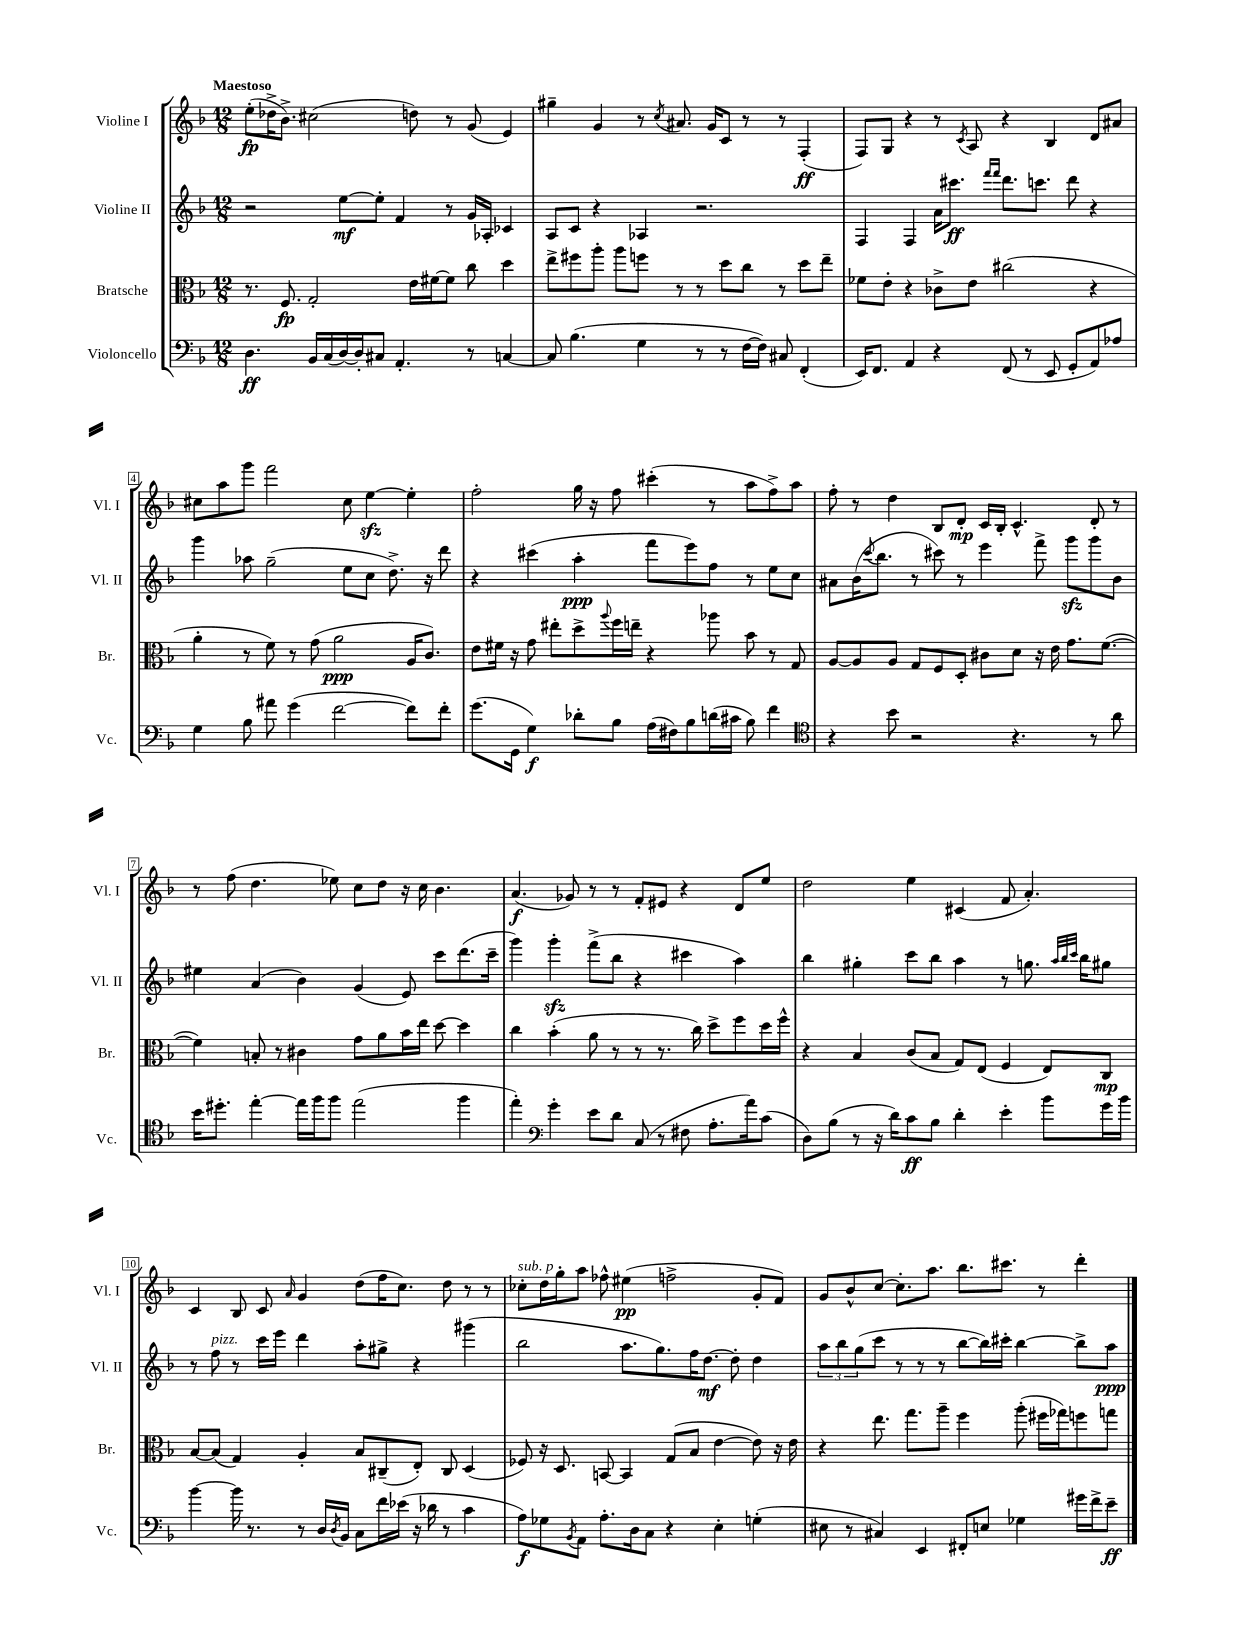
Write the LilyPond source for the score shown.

<<
\new StaffGroup <<
\new Staff = "s0" \with { instrumentName = "Violine I" shortInstrumentName = "Vl. I" } {
    \clef treble \key f \major \numericTimeSignature \time 12/8 \tempo "Maestoso"
    e''8-.\fp( des''16-> bes'8.->) cis''2( d''8) r8 g'8( e'4) |
    gis''4-- g'4 r8 \acciaccatura { c''8 } ais'8. g'16 c'8 r8 r8 f4-.\ff( |
    f8) g8 r4 r8 \acciaccatura { c'8 } a8 r4 bes4 d'8 ais'8 |
    cis''8 a''8 g'''8 f'''2 cis''8 e''4~\sfz e''4-. |
    f''2-. g''16 r16 f''8 cis'''4-.( r8 a''8 f''8->) a''8 |
    f''8-. r8 d''4 bes8 d'8-.\mp c'16 bes16-. c'4.-^ d'8-. r8 |
    r8 f''8( d''4. ees''8) c''8 d''8 r16 c''16 bes'4. |
    a'4.\f( ges'8) r8 r8 f'8-. eis'8 r4 d'8 e''8 |
    d''2 e''4 cis'4( f'8 a'4.-.) |
    c'4 bes8 c'8 \grace { a'16 } g'4 d''8( f''16 c''8.) d''8 r8 r8 |
    ces''8-.^\markup { \italic "sub. p" } d''16 g''16-. a''8 fes''8-^ eis''4\pp( f''2-> g'8-. f'8) |
    g'8 bes'8-^ c''8~ c''8.-. a''8. bes''8. cis'''8. r8 d'''4-. \bar "|." |
}
\new Staff = "s1" \with { instrumentName = "Violine II" shortInstrumentName = "Vl. II" } {
    \clef treble \key f \major \numericTimeSignature \time 12/8
    r2 e''8~\mf e''8-. f'4 r8 g'16 aes16-. ces'4 |
    a8 c'8 r4 aes4 r2. |
    f4 f4 a'16 cis'''8.\ff \grace { f'''16 f'''16 } d'''8. c'''8. d'''8 r4 |
    g'''4 aes''8 g''2--( e''8 c''8 d''8.->) r16 d'''8 |
    r4 cis'''4( a''4-.\ppp f'''8 e'''8) f''8 r8 e''8 c''8 |
    ais'8 bes'16( \acciaccatura { c'''8 } bes''8. r8 cis'''8) r8 e'''4 f'''8-> g'''8\sfz g'''8 bes'8 |
    eis''4 a'4( bes'4) g'4( e'8) c'''8 d'''8.( c'''16-- |
    g'''4) g'''4-.\sfz f'''8->( bes''8 r4 cis'''4 a''4) |
    bes''4 gis''4-. c'''8 bes''8 a''4 r8 g''8. \grace { a''32 bes''32 c'''32 } bes''16 gis''8 |
    r8 f''8^\markup { \italic "pizz." } r8 c'''16 e'''16 d'''4 a''8-. gis''8-> r4 gis'''4( |
    bes''2 a''8. g''8.) f''16 d''8.~\mf d''8-. d''4 |
    \tuplet 3/2 { a''8 bes''8 g''8( } c'''8 r8 r8 r8 bes''8~ bes''16) cis'''16-. bes''4~ bes''8-> a''8\ppp \bar "|." |
}
\new Staff = "s2" \with { instrumentName = "Bratsche" shortInstrumentName = "Br." } {
    \clef alto \key f \major \numericTimeSignature \time 12/8
    r8. f8.\fp g2-. e'16 fis'16~ fis'8 c''8 d''4 |
    e''8-> fis''8 a''8-. a''8 f''8 r8 r8 d''8 c''8 r8 d''8 e''8-- |
    fes'8 e'8-. r4 ces'8-> e'8 cis''2( r4 |
    a'4-. r8 f'8) r8 g'8( a'2\ppp a16 c'8.) |
    e'8 fis'16 r16 g'8 eis''8-. d''8-> \appoggiatura { a''8 } f''16 e''16-- r4 aes''8 bes'8 r8 g8 |
    a8~ a8 a8 g8 f8 d8-. cis'8 d'8 r16 e'16 g'8. f'8.~( |
    f'4) b8-. r8 cis'4 g'8 a'8 bes'16 e''16 d''8~ d''4 |
    c''4 bes'4-.( a'8 r8 r8 r8. c''16) d''8-> f''8 d''16 f''16-^ |
    r4 bes4 c'8( bes8 g8) e8( f4 e8) c8\mp |
    bes8~ bes8( g4) a4-. bes8 cis8--( e8-.) cis8 d4( |
    fes8) r16 d8. b,8~ b,4 g8( bes8 e'4~ e'8) r16 e'16 |
    r4 e''8. g''8. a''8-- f''4 a''8-.( fis''16 ges''16) f''8 g''8 \bar "|." |
}
\new Staff = "s3" \with { instrumentName = "Violoncello" shortInstrumentName = "Vc." } {
    \clef bass \key f \major \numericTimeSignature \time 12/8
    d4.\ff bes,16 c16( d16~) d16-. cis8 a,4.-. r8 c4~ |
    c8 bes4.( g4 r8 r8 f16~ f16) cis8 f,4-.( |
    e,16) f,8. a,4 r4 f,8( r8 e,8 g,8-. a,8) aes8 |
    g4 bes8 ais'8 g'4( f'2~ f'8) f'8-. |
    g'8.( g,16 g4\f) des'8-. bes8 a16( fis16) bes8 d'16( cis'16 bes8) f'4 |
    \clef tenor r4 bes'8 r2 r4. r8 a'8 |
    bes'16 dis''8.-. e''4~-. e''16 f''16 f''8 e''2( f''4 |
    e''4-.) \clef bass g'4-. e'8 d'8 c8( r8 fis8 a8.-. a'16) c'8( |
    d8) bes8( r8 r16 d'16) c'8\ff bes8 d'4-. e'4-. bes'8 g'16 bes'16 |
    bes'4~ bes'16 r8. r8 d16 \acciaccatura { d8 } bes,16 c8 f'16 ees'16( r16 des'16 r8 c'4 |
    a8\f) ges8 \acciaccatura { bes,8 } a,8 a8.-. d16 c8 r4 e4-. g4-.( |
    eis8 r8 cis4) e,4 fis,8-. e8 ges4 gis'16 f'16-> e'8--\ff \bar "|." |
}
>>
>>
\layout { \context { \Score \override BarNumber.stencil = #(make-stencil-boxer 0.1 0.3 ly:text-interface::print) } }
